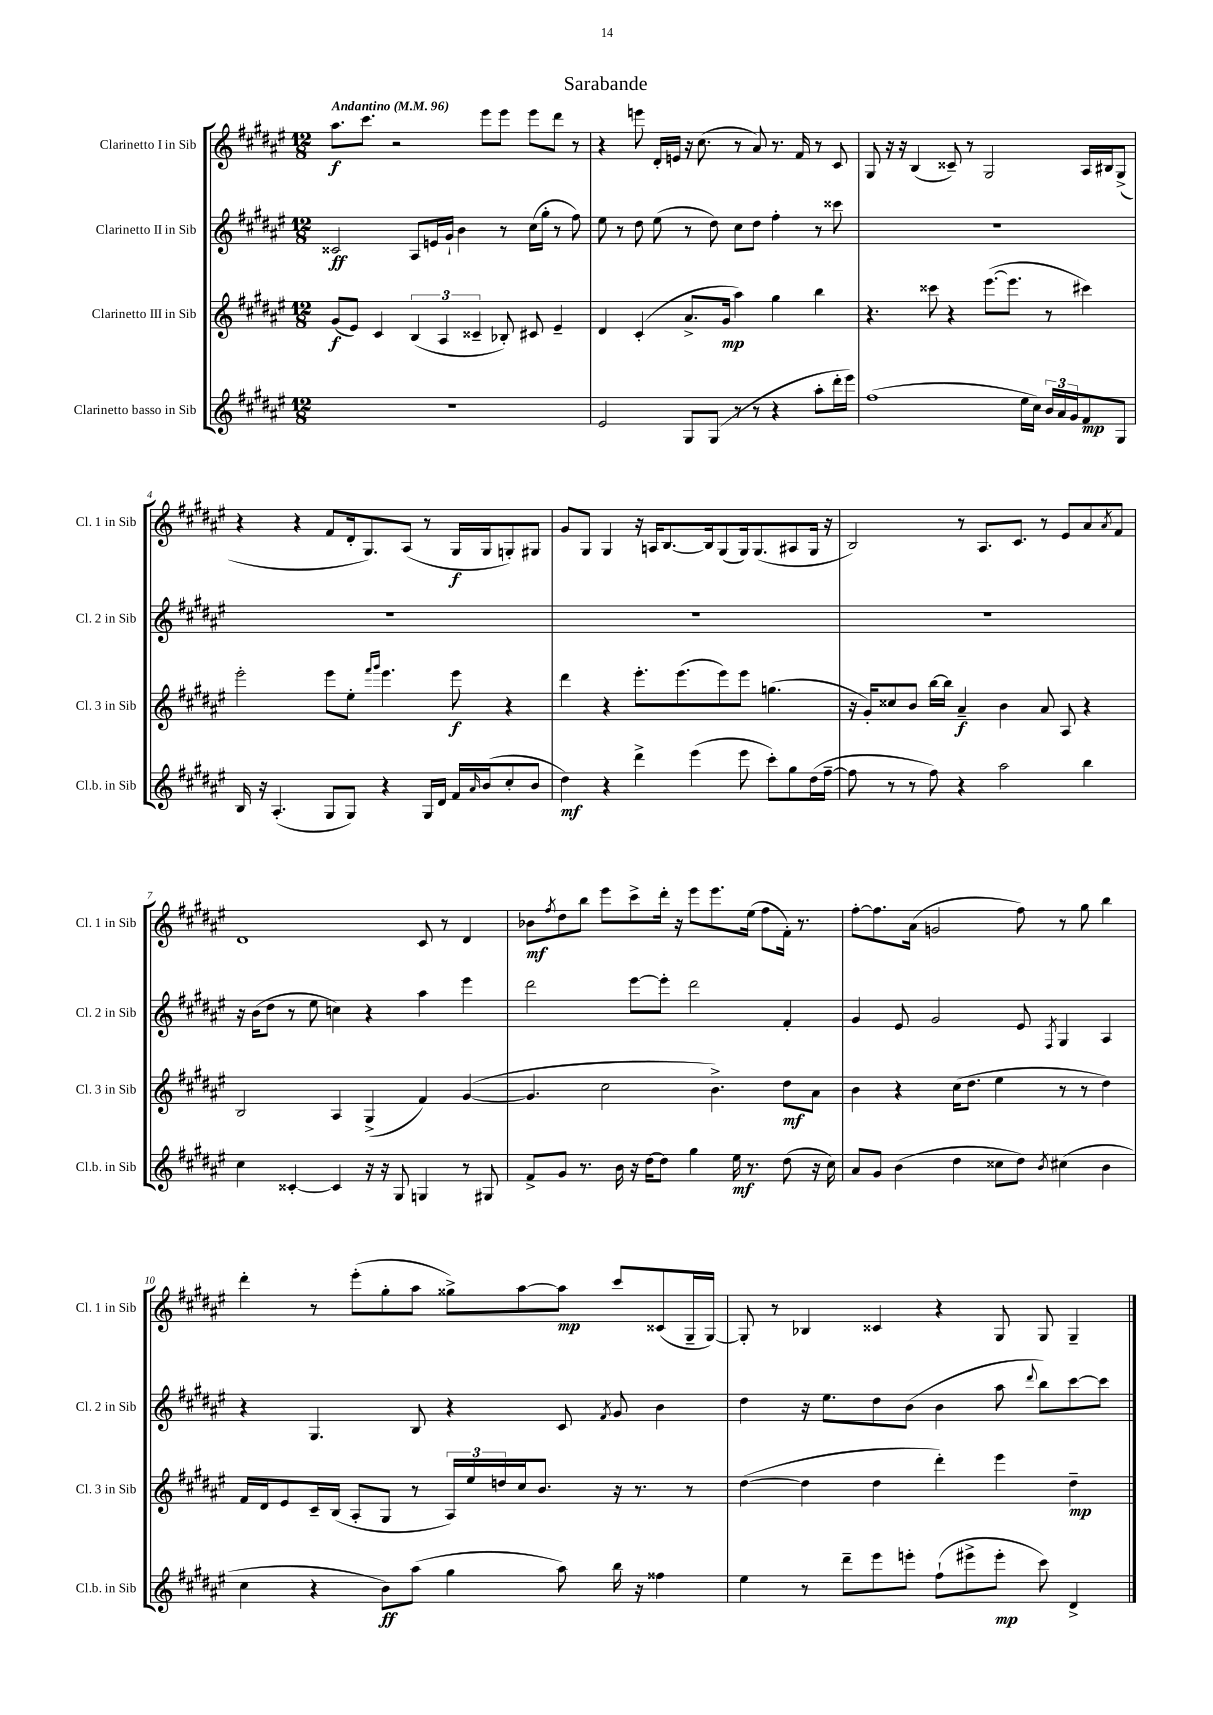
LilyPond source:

\header { title = "Sarabande" }
<<
\new StaffGroup <<
\new Staff = "s0" \with { instrumentName = "Clarinetto I in Sib" shortInstrumentName = "Cl. 1 in Sib" } {
    \clef treble \key fis \major \numericTimeSignature \time 12/8 \tempo "Andantino" 4 = 96
    ais''8.\f cis'''8. r2 eis'''8 eis'''8 eis'''8 dis'''8 r8 |
    r4 e'''8 dis'16-. e'16 r16 cis''8.( r8 ais'8) r8. fis'16 r8 cis'8 |
    gis8 r16 r16 b4( cisis'8--) r8 gis2 ais16 bis16 gis8->( |
    r4 r4 fis'8 dis'16-. gis8.) ais8( r8 gis16\f gis16 g8-.) gis8 |
    gis'8 gis8 gis4 r16 a16 b8.~ b16 gis8( gis16) gis8.( ais8 gis16 r16 |
    b2) r8 ais8. cis'8. r8 eis'8 ais'8 \acciaccatura { ais'8 } fis'8 |
    dis'1 cis'8 r8 dis'4 |
    bes'8\mf \acciaccatura { fis''8 } dis''8 b''8 eis'''8 cis'''8-> dis'''16-. r16 eis'''8 eis'''8. eis''16( fis''8 fis'16-.) r8. |
    fis''8~-. fis''8. ais'16( g'2 fis''8) r8 gis''8 b''4 |
    dis'''4-. r8 eis'''8-.( gis''8-. ais''8 gisis''8->) ais''8~ ais''8\mp cis'''8 cisis'8( gis16-- gis16~) |
    gis8-. r8 bes4 cisis'4 r4 gis8 gis8 gis4-- \bar "|." |
}
\new Staff = "s1" \with { instrumentName = "Clarinetto II in Sib" shortInstrumentName = "Cl. 2 in Sib" } {
    \clef treble \key fis \major \numericTimeSignature \time 12/8
    cisis'2\ff ais8 e'16 gis'16-! b'4 r8 cis''16( gis''16-. r8 fis''8) |
    eis''8 r8 dis''8 eis''8( r8 dis''8) cis''8 dis''8 fis''4-. r8 cisis'''8 |
    R1. |
    R1. |
    R1. |
    R1. |
    r16 b'16( dis''8 r8 eis''8 c''4) r4 ais''4 eis'''4 |
    dis'''2 eis'''8~ eis'''8-. dis'''2 fis'4-. |
    gis'4 eis'8 gis'2 eis'8 \acciaccatura { fis8 } gis4 ais4 |
    r4 gis4. b8 r4 cis'8 \acciaccatura { fis'8 } gis'8 b'4 |
    dis''4 r16 eis''8. dis''8 b'8( b'4 ais''8 \appoggiatura { dis'''8 } b''8) cis'''8~ cis'''8 \bar "|." |
}
\new Staff = "s2" \with { instrumentName = "Clarinetto III in Sib" shortInstrumentName = "Cl. 3 in Sib" } {
    \clef treble \key fis \major \numericTimeSignature \time 12/8
    gis'8\f( eis'8) cis'4 \tuplet 3/2 { b4( ais4 cisis'4-- } bes8-.) cis'8 eis'4-- |
    dis'4 cis'4-.( ais'8.-> gis'16\mp ais''4) gis''4 b''4 |
    r4. cisis'''8 r4 eis'''8.~( eis'''8. r8 cis'''4) |
    eis'''2-. eis'''8 eis''8-. \grace { fis'''16 gis'''16 } eis'''4. eis'''8\f r4 |
    dis'''4 r4 eis'''8.-. eis'''8.( eis'''8) eis'''8 g''4.( |
    r16 gis'16-.) cisis''8 b'8 b''16~ b''16 ais'4--\f b'4 ais'8 ais8 r4 |
    b2 ais4 gis4->( fis'4) gis'4~( |
    gis'4. cis''2 b'4.->) dis''8\mf ais'8 |
    b'4 r4 cis''16( dis''8. eis''4 r8 r8 dis''4) |
    fis'16 dis'16 eis'8 cis'16-- b16( ais8-. gis8 r8 \tuplet 3/2 { ais16) eis''16 d''16 } cis''16 b'8. r16 r8. r8 |
    dis''4~( dis''4 dis''4 dis'''4-.) eis'''4 dis''4--\mp \bar "|." |
}
\new Staff = "s3" \with { instrumentName = "Clarinetto basso in Sib" shortInstrumentName = "Cl.b. in Sib" } {
    \clef treble \key fis \major \numericTimeSignature \time 12/8
    R1. |
    eis'2 gis8 gis8( r8 r8 r4 ais''8-. dis'''16-. eis'''16) |
    fis''1( eis''16 cis''16) \tuplet 3/2 { b'16 ais'16 gis'16 } fis'8\mp gis8 |
    b16 r16 ais4.-.( gis8 gis8) r4 gis16 dis'16 fis'16 \grace { ais'16 } b'16( cis''8-. b'8 |
    dis''4\mf) r4 dis'''4-> eis'''4( eis'''8 cis'''8-.) gis''8 dis''16( fis''16~-- |
    fis''8 r8 r8 fis''8) r4 ais''2 b''4 |
    cis''4 cisis'4~-. cisis'4 r16 r16 gis8 g4 r8 gis8 |
    fis'8-> gis'8 r8. b'16 r16 dis''16~ dis''8 gis''4 eis''16\mf r8. dis''8( r16 cis''16) |
    ais'8 gis'8 b'4( dis''4 cisis''8 dis''8) \acciaccatura { b'8 } cis''4( b'4 |
    cis''4 r4 b'8\ff) ais''8( gis''4 ais''8) b''16 r16 fisis''4 |
    eis''4 r8 dis'''8-- eis'''8 e'''8-. fis''8-!( eis'''8-> eis'''8-.\mp cis'''8) dis'4-> \bar "|." |
}
>>
>>
